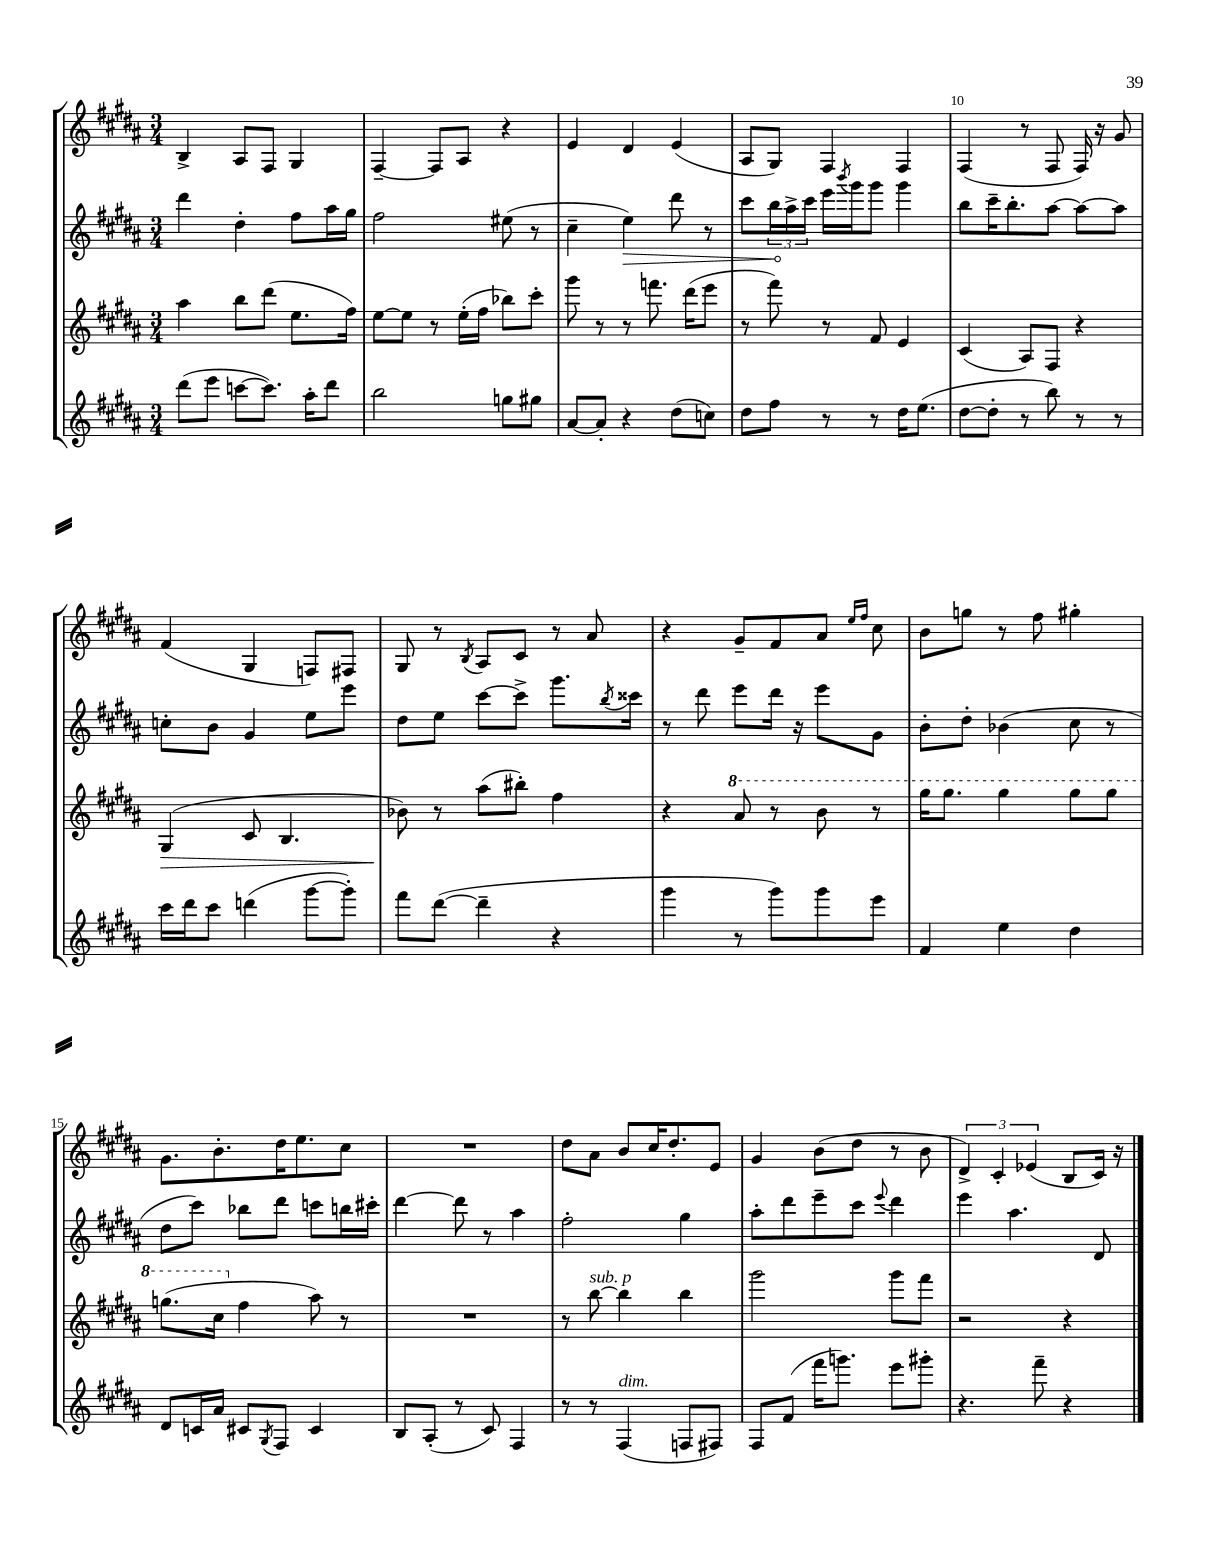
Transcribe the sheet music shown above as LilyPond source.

<<
\new StaffGroup <<
\new Staff = "s0" {
    \clef treble \key b \major \numericTimeSignature \time 3/4
    b4-> ais8 fis8 gis4 |
    fis4~-- fis8 ais8 r4 |
    e'4 dis'4 e'4( |
    ais8 gis8) fis4 fis4 |
    fis4( r8 fis8 fis16) r16 gis'8 |
    fis'4( gis4 f8) fis8 |
    gis8 r8 \acciaccatura { b8 } ais8 cis'8 r8 ais'8 |
    r4 gis'8-- fis'8 ais'8 \grace { e''16 fis''16 } cis''8 |
    b'8 g''8 r8 fis''8 gis''4-. |
    gis'8. b'8.-. dis''16 e''8. cis''8 |
    R2. |
    dis''8 ais'8 b'8 cis''16 dis''8.-. e'8 |
    gis'4 b'8( dis''8 r8 b'8 |
    \tuplet 3/2 { dis'4->) cis'4-. ees'4( } b8 cis'16) r16 \bar "|." |
}
\new Staff = "s1" {
    \clef treble \key b \major \numericTimeSignature \time 3/4
    dis'''4 dis''4-. fis''8 ais''16 gis''16 |
    fis''2 eis''8( r8 |
    cis''4-- \once \override Hairpin.circled-tip = ##t e''4\>) dis'''8 r8 |
    cis'''8 \tuplet 3/2 { b''16\! ais''16-> cis'''16 } e'''16 \acciaccatura { b'''8 } gis'''16 gis'''8 gis'''4 |
    b''8 cis'''16-- b''8.-. ais''8~ ais''8~ ais''8 |
    c''8-. b'8 gis'4 e''8 e'''8 |
    dis''8 e''8 cis'''8~ cis'''8-> gis'''8. \acciaccatura { b''8 } cisis'''16 |
    r8 dis'''8 e'''8 dis'''16 r16 e'''8 gis'8 |
    b'8-. dis''8-. bes'4( cis''8 r8 |
    dis''8 cis'''8) bes''8 dis'''8 c'''8 b''16 cis'''16-. |
    dis'''4~ dis'''8 r8 ais''4 |
    fis''2-. gis''4 |
    ais''8-. dis'''8 e'''8-- cis'''8 \appoggiatura { e'''8 } dis'''4 |
    e'''4 ais''4. dis'8 \bar "|." |
}
\new Staff = "s2" {
    \clef treble \key b \major \numericTimeSignature \time 3/4
    ais''4 b''8 dis'''8( e''8. fis''16) |
    e''8~ e''8 r8 e''16-.( fis''16 bes''8) cis'''8-. |
    gis'''8 r8 r8 f'''8. dis'''16( e'''8 |
    r8 fis'''8) r8 fis'8 e'4 |
    cis'4( ais8) fis8 r4 |
    gis4\>( cis'8 b4. |
    bes'8\!) r8 ais''8( bis''8-.) fis''4 |
    r4 \ottava #1 ais''8 r8 b''8 r8 |
    gis'''16 gis'''8. gis'''4 gis'''8 gis'''8 |
    g'''8.( cis'''16 \ottava #0 fis''4 ais''8) r8 |
    R2. |
    r8 b''8~^\markup { \italic "sub. p" } b''4 b''4 |
    gis'''2 gis'''8 fis'''8 |
    r2 r4 \bar "|." |
}
\new Staff = "s3" {
    \clef treble \key b \major \numericTimeSignature \time 3/4
    dis'''8( e'''8 c'''8~ c'''8.) ais''16-. dis'''8 |
    b''2 g''8 gis''8 |
    ais'8~ ais'8-. r4 dis''8( c''8) |
    dis''8 fis''8 r8 r8 dis''16 e''8.( |
    dis''8~ dis''8-. r8 b''8) r8 r8 |
    cis'''16 dis'''16 cis'''8 d'''4( gis'''8~ gis'''8-.) |
    fis'''8 dis'''8~( dis'''4-- r4 |
    gis'''4 r8 gis'''8) gis'''8 e'''8 |
    fis'4 e''4 dis''4 |
    dis'8 c'16 ais'16 cis'8 \acciaccatura { gis8 } fis8 cis'4 |
    b8 ais8-.( r8 cis'8) fis4 |
    r8 r8 fis4^\markup { \italic "dim." }( f8 fis8) |
    fis8 fis'8( fis'''16 g'''8.) e'''8 gis'''8-. |
    r4. fis'''8-- r4 \bar "|." |
}
>>
>>
\layout { \context { \Score currentBarNumber = #6 \override BarNumber.break-visibility = ##(#f #t #t) barNumberVisibility = #(every-nth-bar-number-visible 5) } }
